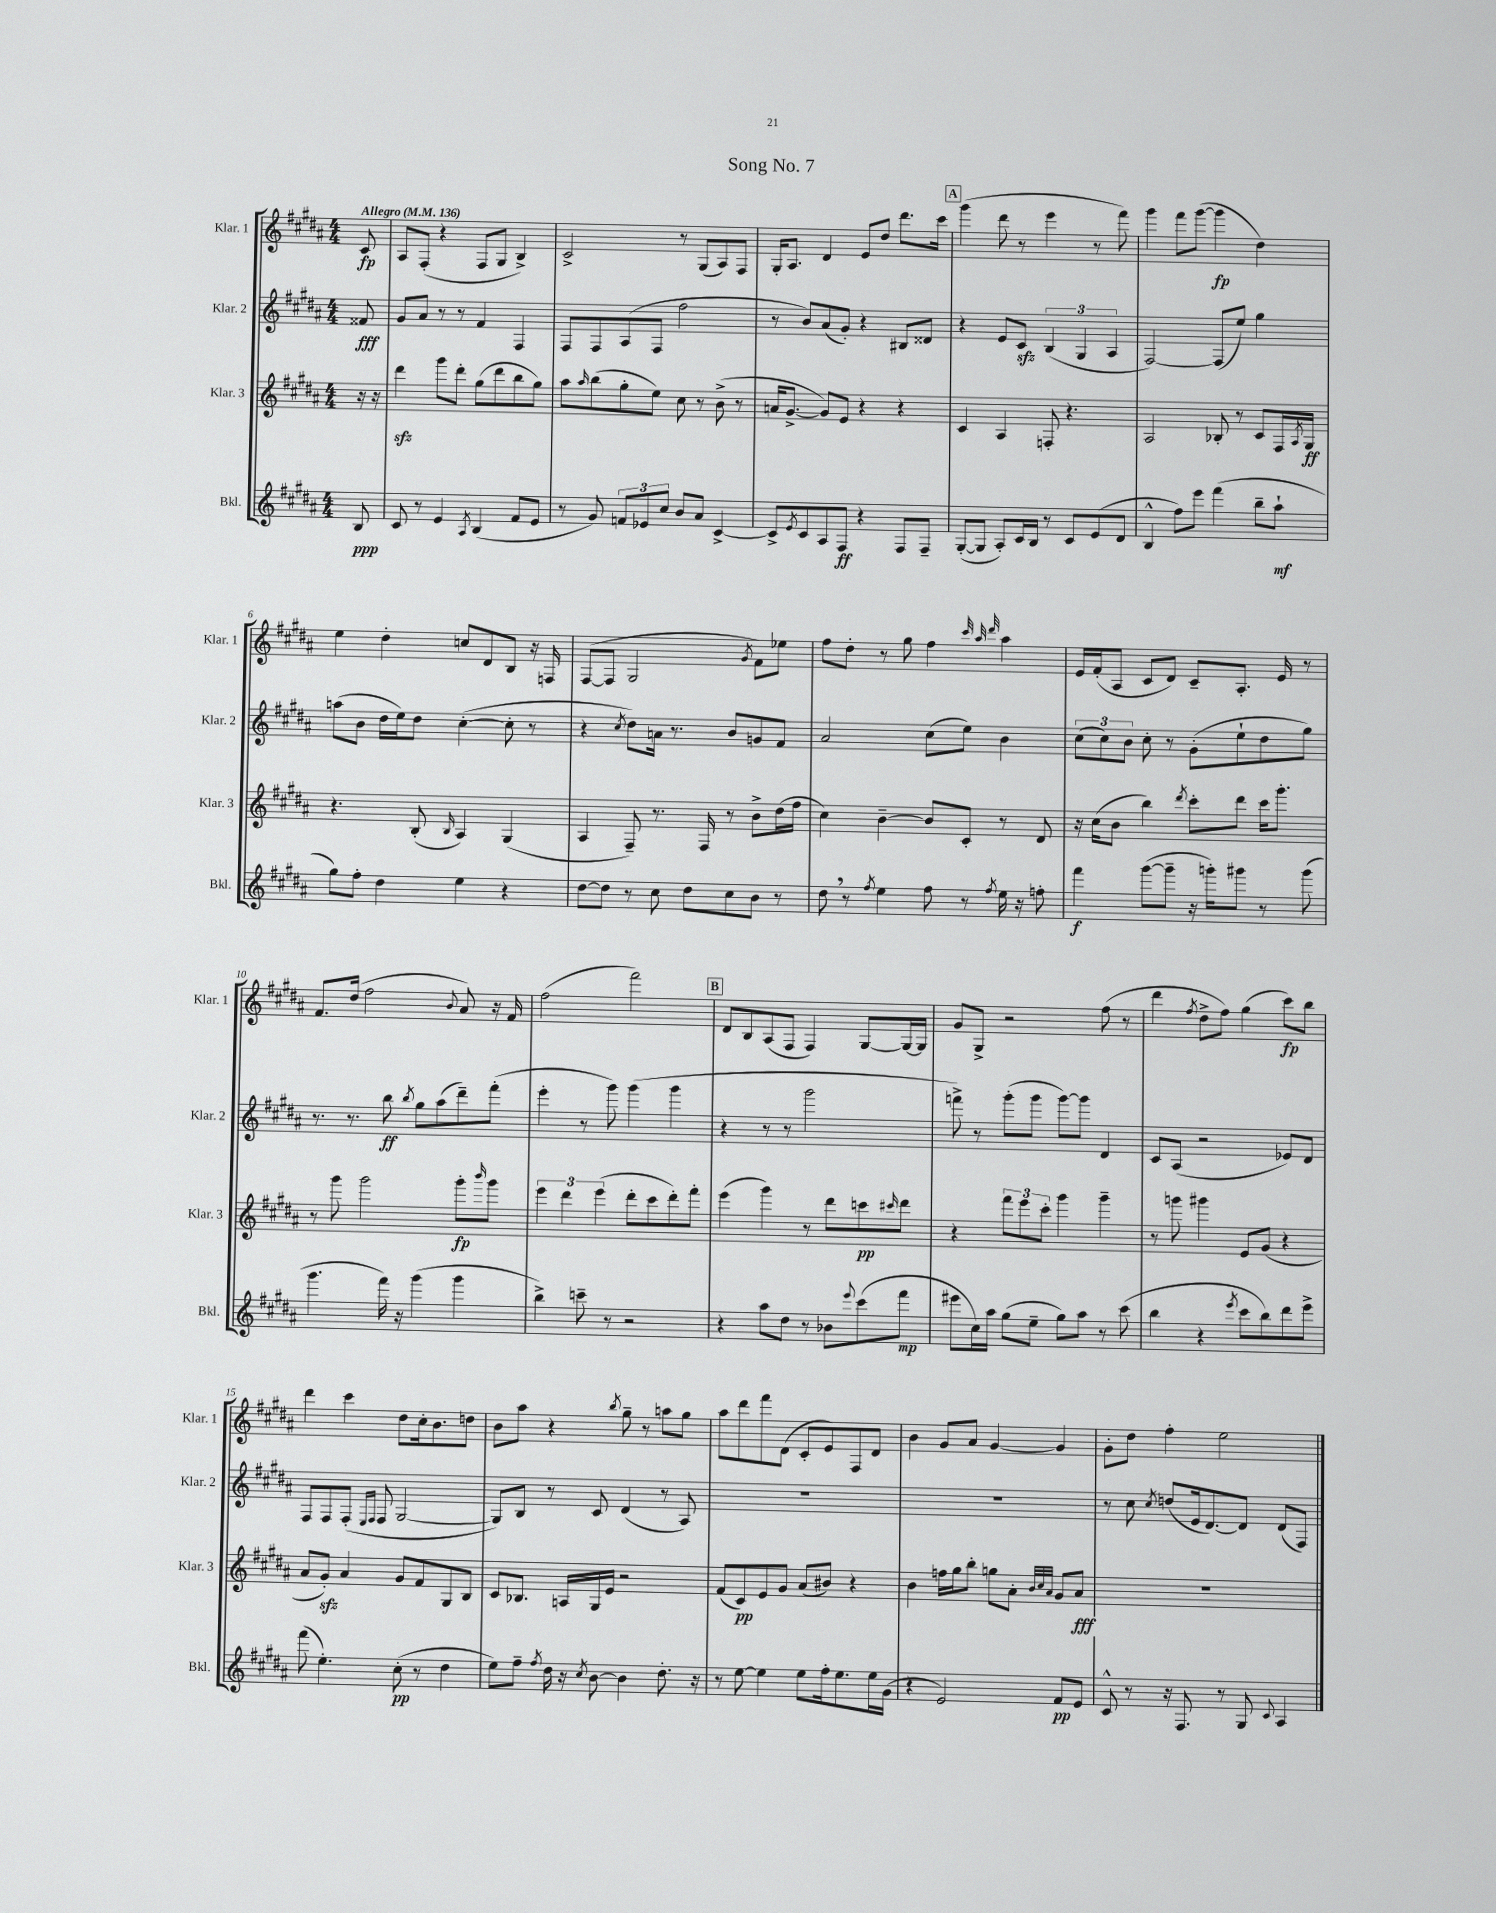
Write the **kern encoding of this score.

**kern	**kern	**kern	**kern
*staff4	*staff3	*staff2	*staff1
*clefG2	*clefG2	*clefG2	*clefG2
*k[f#c#g#d#a#]	*k[f#c#g#d#a#]	*k[f#c#g#d#a#]	*k[f#c#g#d#a#]
*M4/4	*M4/4	*M4/4	*M4/4
*MM136	*MM136	*MM136	*MM136
8B	16r	8f##	8c#
.	16r	.	.
=	=	=	=
8c#	4ddd#	8g#	8A#
8r	.	8a#	(8F#'
4e	8ggg#	8r	4r
.	8ddd#'	8r	.
8qA#	.	.	.
(4B	(8gg#	4f#	8F#
.	8ddd#	.	8G#
8f#	8bb	4F#	4B^)
8e	8gg#)	.	.
=	=	=	=
8r	8aa#	8F#	2c#^
.	16qqaa#	.	.
8g#)	(8bb	8F#	.
12f	8gg#'	(8A#	.
12e-	.	.	.
.	8ee)	8F#	.
12cc#	.	.	.
8b	8cc#	2ff#	8r
8a#	8r	.	(8G#
[4c#^	(8b^	.	8A#)
.	8r	.	8F#
=	=	=	=
8c#^]	16a	8r	16G#'
.	[8.g#^	.	8.A#
8qe	.	.	.
8c#	.	8b)	.
8A#	8g#])	(8a#	4d#
8F#	8e	8g#')	.
4r	4r	4r	8e
.	.	.	8dd#
8F#	4r	8B#	8.ddd#
8F#~	.	8d##	.
.	.	.	16ccc#
=	=	=	=
([8G#'	4c#	4r	(4ggg#
8G#]	.	.	.
8A#')	4A#	8e	8ddd#
16c#	.	8c#	8r
16B	.	.	.
8r	8F'	(6B	4eee
8c#	4.r	.	.
.	.	6G#	.
(8e	.	.	8r
.	.	6A#	.
8d#	.	.	8fff#)
=	=	=	=
4B^^	2A#	[2F#)	4ggg#
8ff#)	.	.	8fff#
8eee	.	.	([8ggg#
(4fff#	8B-'	(8F#]	4ggg#]
.	8r	8ee)	.
8bb~	8c#	4gg#	4dd#)
8aa#`	16F#	.	.
.	8qA#	.	.
.	16G#	.	.
=	=	=	=
8gg#)	4.r	(8aa	4ee
8ff#'	.	8b	.
4dd#	.	16dd#	4dd#'
.	.	16ee)	.
.	(8B'	8dd#	.
.	16qqB	.	.
4ee	4A#)	([4cc#'	8cc
.	.	.	8d#
4r	(4G#	8cc#']	8B
.	.	8r	16r
.	.	.	16F
=	=	=	=
[8dd#	4A#	4r	([8F#
8dd#]	.	.	8F#]
.	.	8qcc#	.
8r	8F#~)	8dd#)	2G#
8cc#	8.r	16a	.
.	.	8.r	.
8dd#	.	.	.
.	16F#	.	.
8cc#	8r	8b	.
.	.	.	8qg#
8b	8b^	8g	8f#)
8r	(16dd#	8f#	8ee-
.	16ff#	.	.
=	=	=	=
8dd#	4cc#)	2a#	8ff#
8r	.	.	8dd#'
8qff#	.	.	.
4ee	[4b~	.	8r
.	.	.	8gg#
8ff#	8b]	(8cc#	4ff#
8r	8c#'	8ee)	.
.	.	.	32qqccc#
.	.	.	32qqaa#
8qff#	.	.	32qqddd#
16ee	8r	4b	4aa#
16r	.	.	.
8ff'	8d#	.	.
=	=	=	=
4fff#	16r	(12cc#	16e
.	(16cc#	.	(16f#'
.	.	12cc#)	.
.	8b	.	8A#
.	.	12b	.
([8ggg#	4bb)	8cc#'	8c#
8ggg#~]	.	8r	8d#)
.	8qddd#	.	.
16r	8ccc#'	(8g#'	8c#~
16ggg')	.	.	.
8ggg#	8ddd#	8ee`	8.A#'
8r	16ccc#	8dd#	.
.	8.ggg#'	.	16e
(8ggg#	.	8gg#)	8r
=	=	=	=
4.ggg#	8r	8.r	8.f#
.	8ggg#	.	.
.	.	8.r	(16dd#
.	2ggg#	.	2ff#
16fff#)	.	8bb	.
16r	.	.	.
.	.	8qbb	.
(4ggg#	.	8gg#	.
.	.	(8aa#	.
.	.	.	8qqb
4ggg#	8ggg#'	8ddd#~)	8a#)
.	16qqbbb	.	.
.	8ggg#	(8fff#'	16r
.	.	.	16f#
=	=	=	=
4bb^)	6eee	4eee'	(2ff#
.	6ddd#	.	.
8ccc~	.	8r	.
.	(6eee	.	.
8r	.	8ggg#)	.
2r	8ddd#'	(4ggg#	2fff#)
.	8ccc#	.	.
.	8ddd#')	4ggg#	.
.	8fff#'	.	.
=	=	=	=
4r	(4eee	4r	8d#
.	.	.	8B
8aa#	4ggg#)	8r	(8A#
8dd#	.	8r	8F#
8r	8r	2ggg#	4F#)
8b-	8ddd#	.	.
8qqeee	.	.	.
(8ccc#	8ccc	.	[8G#
.	16qqccc#	.	.
8fff#	8ddd#	.	16G#_
.	.	.	16G#]
=	=	=	=
8eee#	4r	8fff^)	8g#
16cc#)	.	8r	8G#^
16aa#	.	.	.
(8gg#	12fff#	(8ggg#'	2r
.	12eee	.	.
8ee~	.	8ggg#	.
.	12ccc#'	.	.
8gg#)	4ggg#	[8ggg#)	.
8aa#	.	8ggg#]	.
8r	4ggg#~	4d#	(8ff#
(8ccc#	.	.	8r
=	=	=	=
4bb	8r	8c#	4ddd#
.	8ggg	(8A#	.
.	.	.	8qff#
4r	4ggg#	2r	8dd#^
.	.	.	8ff#)
8qeee	.	.	.
8ccc#	8e	.	(4gg#
8bb)	(8g#	.	.
8ddd#	4r	8e-)	8ccc#)
8eee^	.	8d#	8bb
=	=	=	=
(8fff#	8a#	8F#	4ddd#
4.ee')	8g#')	8F#	.
.	4a#	(8F#'	4ccc#
.	.	16qqE	.
.	.	16qqF#	.
.	.	8F#	.
(8cc#'	8g#	[2G#	8dd#
8r	8f#	.	16cc#'
.	.	.	8.b
4dd#	8G#	.	.
.	8B	.	8dd
=	=	=	=
8ee)	8c#	8G#])	8b
8ff#~	8.B-	8B	8aa#
8qff#	.	.	.
16dd#	.	8r	4r
16r	16A	.	.
8qcc#	.	.	.
[8b	16G#	8c#	.
.	16e	.	.
.	.	.	8qbb
4b]	2r	(4d#	8gg#~
.	.	.	8r
8.dd#'	.	8r	8aa
.	.	8A#)	8gg#
16r	.	.	.
=	=	=	=
8r	(8f#	1r	8aa#
[8ee	8c#)	.	8ddd#
4ee]	8e	.	8fff#
.	8g#	.	(8d#
8ee	(8a#	.	8c#'
16ff#'	8b#)	.	8e)
8.ee	.	.	.
.	4r	.	8F#
16ee	.	.	8d#
(16g#	.	.	.
=	=	=	=
4r	4b	1r	4b
2e)	16ff	.	8g#
.	16gg#	.	.
.	8bb'	.	8a#
.	8gg	.	[4g#
.	8a#'	.	.
.	32qqb	.	.
.	32qqcc#	.	.
.	32qqa#	.	.
8f#	8g#	.	4g#]
8e	8a#	.	.
=	=	=	=
8c#^^	1r	8r	8g#'
8r	.	8cc#	8dd#
.	.	8qcc#	.
16r	.	(8dd	4ff#'
8.F#	.	.	.
.	.	16e	.
.	.	[8.d#)	.
8r	.	.	2ee
8G#	.	8d#]	.
8qqc#	.	.	.
4A#	.	(8d#	.
.	.	8F#)	.
==	==	==	==
*-	*-	*-	*-
